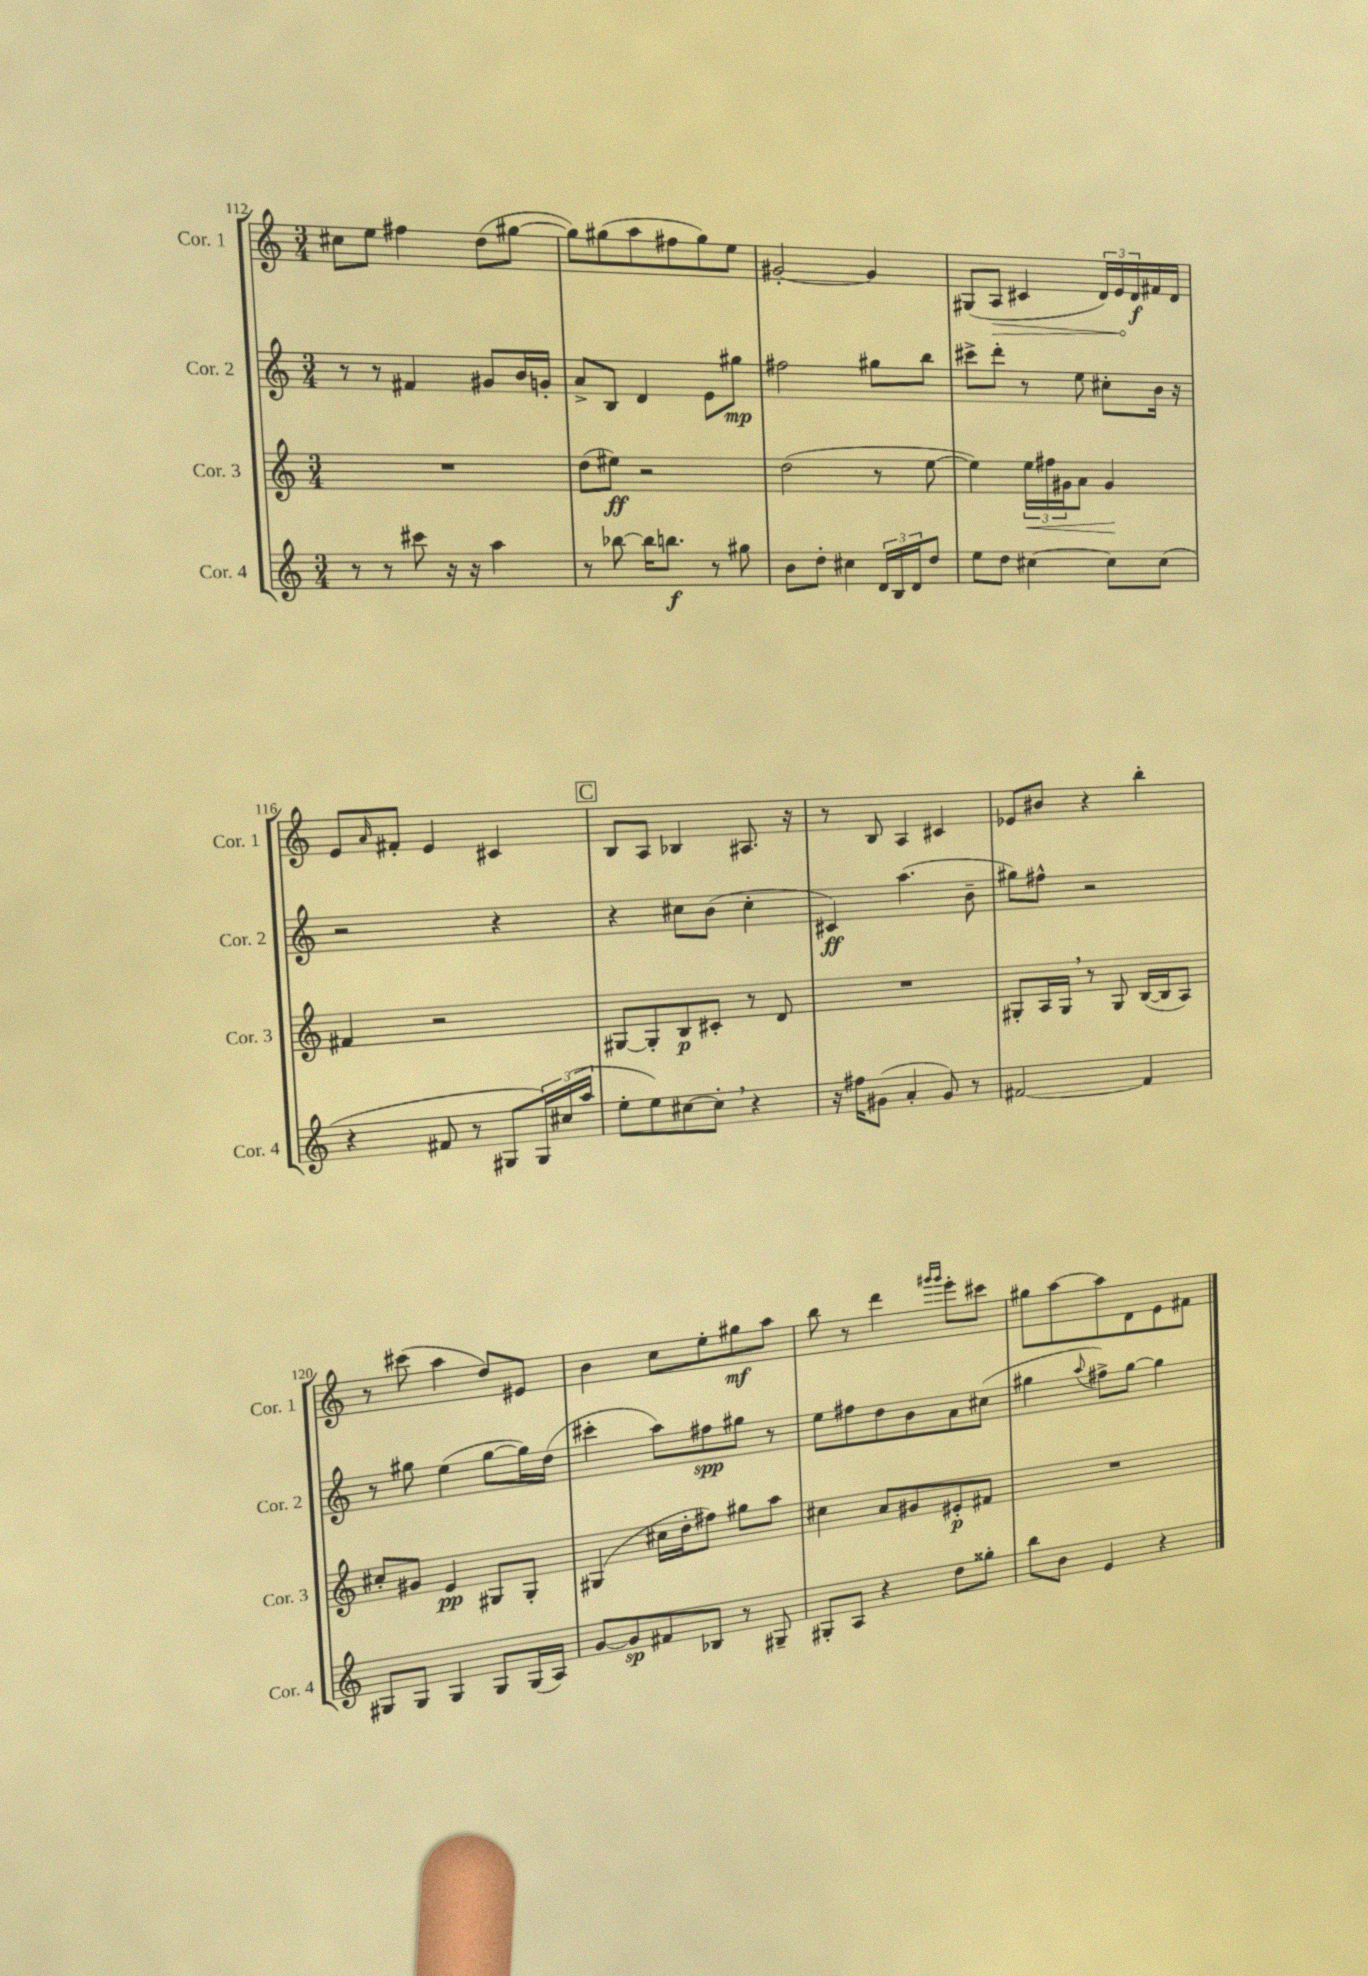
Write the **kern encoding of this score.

**kern	**kern	**kern	**kern
*staff4	*staff3	*staff2	*staff1
*clefG2	*clefG2	*clefG2	*clefG2
*k[]	*k[]	*k[]	*k[]
*M3/4	*M3/4	*M3/4	*M3/4
8r	2.r	8r	8cc#
8r	.	8r	8ee
8ccc#	.	4f#	4ff#
16r	.	.	.
16r	.	.	.
4aa	.	8g#	(8dd
.	.	16b	[8gg#
.	.	16g'	.
=	=	=	=
8r	(8dd	8a^	8gg#])
[8bb-	8ee#)	8B	(8gg#
16bb-]	2r	4d	8aa
8.bb	.	.	.
.	.	.	8ff#
8r	.	8e	8gg#)
8gg#	.	8gg#	8ee
=	=	=	=
8b	(2dd	2ff#	[2g#'
8dd'	.	.	.
4cc#	.	.	.
24d	8r	8gg#	4g#]
24B	.	.	.
24d	.	.	.
8dd	[8ee	8bb	.
=	=	=	=
8ee	4ee])	8ccc#^	(8G#
8dd	.	8ddd'	8A
[4cc#	24ee	8r	4c#
.	24ff#	.	.
.	24g#	.	.
.	8a	8ee	.
8cc#]	4g#	8cc#'	24d)
.	.	.	24e
.	.	.	24d
(8cc#	.	16b	16f#
.	.	16r	16d
=	=	=	=
4r	4f#	2r	8e
.	.	.	16qqa
.	.	.	8f#'
8f#	2r	.	4e
8r	.	.	.
8G#	.	4r	4c#
24G#)	.	.	.
(24cc#	.	.	.
24aa	.	.	.
=	=	=	=
8ee'	[8G#	4r	8B
8ee)	8G#']	.	8A
[8cc#	8B	8cc#	4B-
8cc#']	8c#'	(8b	.
4r	8r	4cc#'	8.A#
.	8d	.	.
.	.	.	16r
=	=	=	=
16r	2.r	4c#)	8r
16ff#	.	.	.
(8g#	.	.	8B
4a'	.	(4.aa	4A
8g#)	.	.	4c#
8r	.	8b~	.
=	=	=	=
[2f#	8G#'	8gg#)	8e-
.	16A	8ff#^^	8b#
.	16G#	.	.
.	8r	2r	4r
.	8G#	.	.
4f#]	([16B	.	4bb'
.	16B]	.	.
.	8A)	.	.
=	=	=	=
8G#	8cc#'	8r	8r
8G#	8g#	8gg#	(8ccc#
4G#	4e	(4ee	4aa
8G#	8G#	[8gg#	8dd)
(16G#	8G#'	16gg#])	8e#
16A)	.	(16dd	.
=	=	=	=
[8g	(4G#	4ccc#'	4b
8g]	.	.	.
8f#	16cc#	8aa)	8cc
.	16dd'	.	.
8B-	8ff#)	8ff#	8ee'
8r	8gg#	8gg#	8gg#
8G#~	8aa	8r	8aa
=	=	=	=
8G#'	4cc#	8ee	8bb
8A	.	8ff#	8r
4r	8a	8dd	4ddd
.	8g#	8b	.
.	.	.	16qqggg#
.	.	.	16qqggg#
8dd	8e#'	8a	8eee'
8gg##'	8f#	(8cc#	8ccc#
=	=	=	=
8bb	2.r	4gg#	8gg#
8b	.	.	[8aa
.	.	8qqaa	.
4e	.	8ff#^)	8aa]
.	.	[8gg#	8d
4r	.	4gg#]	8e
.	.	.	8f#
==	==	==	==
*-	*-	*-	*-
